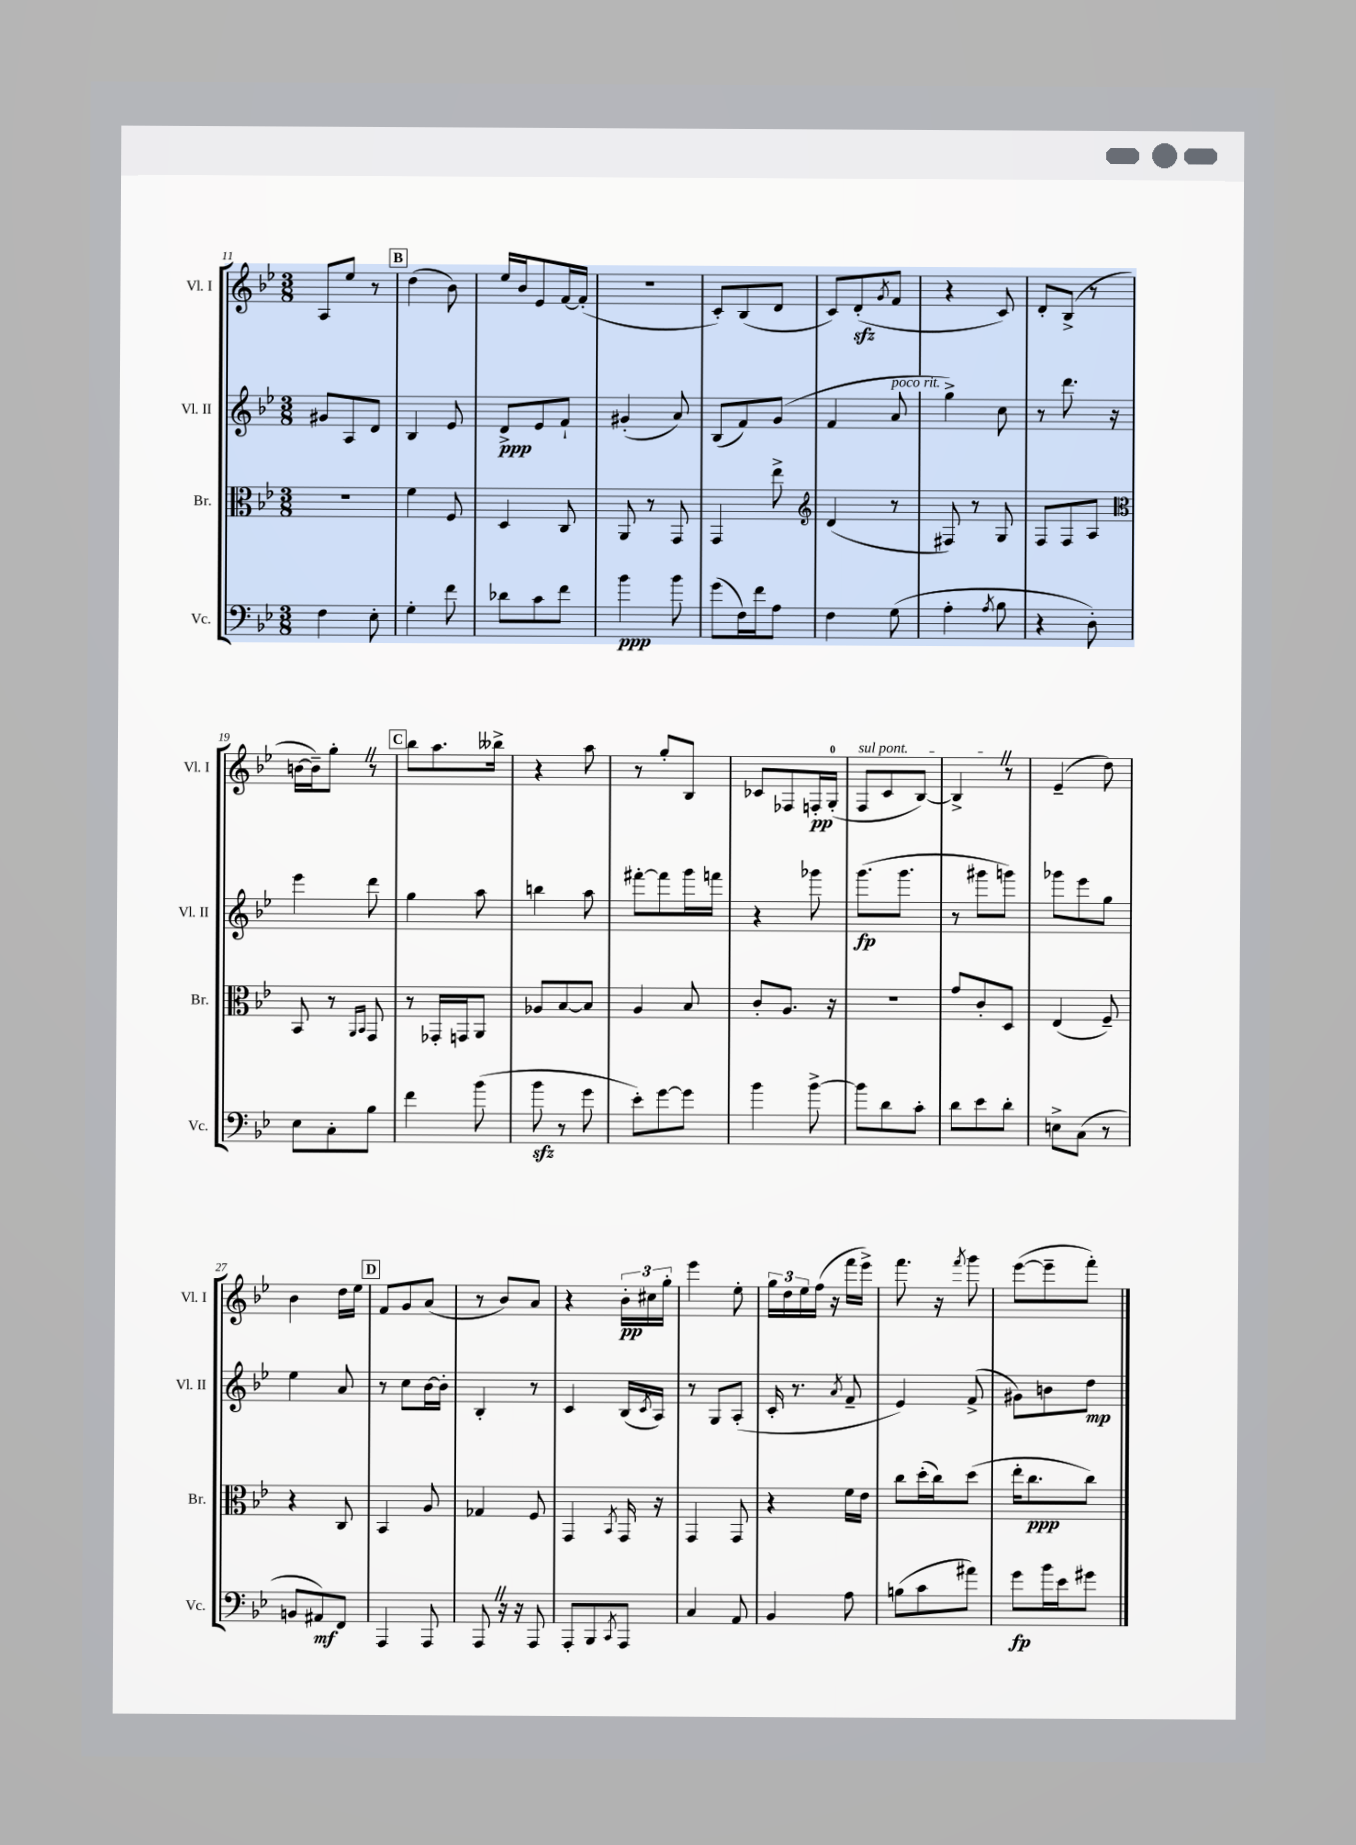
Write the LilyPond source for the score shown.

<<
\new StaffGroup <<
\new Staff = "s0" \with { instrumentName = "Vl. I" shortInstrumentName = "Vl. I" } {
    \clef treble \key bes \major \numericTimeSignature \time 3/8
    a8 ees''8 r8 |
    \mark \markup { \box "B" } d''4( bes'8) |
    ees''16 bes'16 ees'8 f'16~ f'16-.( |
    R4. |
    c'8-.) bes8( d'8 |
    c'8) d'8-.\sfz( \acciaccatura { g'8 } f'8 |
    r4 c'8) |
    d'8-. bes8->( r8 |
    b'16~ b'16--) g''8-. \once \override BreathingSign.text = \markup { \musicglyph "scripts.caesura.straight" } \breathe r8 |
    \mark \markup { \box "C" } bes''8 a''8. beses''16-> |
    r4 a''8 |
    r8 g''8-. bes8 |
    ces'8 fes8 f16-.\pp g16-0-.( |
    \once \override TextSpanner.bound-details.left.text = \markup { \italic "sul pont." } f8\startTextSpan c'8 bes8~) |
    bes4->\stopTextSpan \once \override BreathingSign.text = \markup { \musicglyph "scripts.caesura.straight" } \breathe r8 |
    ees'4--( d''8) |
    bes'4 d''16 ees''16 |
    \mark \markup { \box "D" } f'8 g'8 a'8( |
    r8 bes'8) a'8 |
    r4 \tuplet 3/2 { bes'16-.\pp cis''16 g''16-. } |
    ees'''4 ees''8-. |
    \tuplet 3/2 { g''16 d''16 ees''16 } f''16( r16 f'''16 ees'''16->) |
    f'''8. r16 \acciaccatura { f'''8 } g'''8 |
    ees'''8~( ees'''8-- f'''8-.) \bar "|." |
}
\new Staff = "s1" \with { instrumentName = "Vl. II" shortInstrumentName = "Vl. II" } {
    \clef treble \key bes \major \numericTimeSignature \time 3/8
    gis'8 a8 d'8 |
    \mark \markup { \box "B" } bes4 ees'8 |
    d'8->\ppp ees'8 f'8-! |
    gis'4-.( a'8) |
    bes8( f'8) g'8( |
    f'4 a'8^\markup { \italic "poco rit." } |
    g''4->) c''8 |
    r8 d'''8. r16 |
    ees'''4 d'''8 |
    \mark \markup { \box "C" } g''4 a''8 |
    b''4 a''8 |
    fis'''8~-. fis'''8 g'''16 f'''16 |
    r4 ges'''8 |
    g'''8.\fp( g'''8. |
    r8 gis'''8 g'''8) |
    ges'''8 ees'''8 g''8 |
    ees''4 a'8 |
    \mark \markup { \box "D" } r8 c''8 bes'16~ bes'16-. |
    bes4-. r8 |
    c'4 bes16( \acciaccatura { c'8 } a16) |
    r8 g8 a8-.( |
    c'16-. r8. \acciaccatura { a'8 } f'8-- |
    ees'4) f'8->( |
    gis'8) b'8 d''8\mp \bar "|." |
}
\new Staff = "s2" \with { instrumentName = "Br." shortInstrumentName = "Br." } {
    \clef alto \key bes \major \numericTimeSignature \time 3/8
    R4. |
    \mark \markup { \box "B" } f'4 f8 |
    d4 c8 |
    a,8 r8 g,8 |
    g,4 ees''8-> |
    \clef treble d'4( r8 |
    fis8) r8 g8 |
    f8 f8 a8 |
    \clef alto bes,8 r8 \grace { a,16 bes,16 } g,8 |
    \mark \markup { \box "C" } r8 ges,16-. g,16 a,8 |
    aes8 bes8~ bes8 |
    a4 bes8 |
    c'8-. a8. r16 |
    R4. |
    g'8 c'8-. d8 |
    ees4( f8--) |
    r4 c8 |
    \mark \markup { \box "D" } bes,4 a8 |
    ges4 f8 |
    g,4 \acciaccatura { bes,8 } g,16 r16 |
    g,4 g,8 |
    r4 f'16 ees'16 |
    c''8 d''16-.( c''16) d''8( |
    ees''16-. c''8.\ppp c''8) \bar "|." |
}
\new Staff = "s3" \with { instrumentName = "Vc." shortInstrumentName = "Vc." } {
    \clef bass \key bes \major \numericTimeSignature \time 3/8
    f4 ees8-. |
    \mark \markup { \box "B" } g4-. f'8 |
    des'8 c'8 f'8 |
    bes'4\ppp bes'8 |
    g'8( f16) f'16 a8 |
    f4 g8( |
    a4-. \acciaccatura { a8 } bes8 |
    r4 d8-.) |
    ees8 c8-. bes8 |
    \mark \markup { \box "C" } f'4 bes'8( |
    bes'8\sfz r8 g'8 |
    ees'8-.) g'8~ g'8 |
    bes'4 bes'8~-> |
    bes'8 d'8 c'8-. |
    d'8 ees'8 d'8-. |
    e8-> c8( r8 |
    b,8 ais,8\mf) f,8 |
    \mark \markup { \box "D" } a,,4 a,,8 |
    a,,8 \once \override BreathingSign.text = \markup { \musicglyph "scripts.caesura.straight" } \breathe r16 r16 a,,8 |
    a,,8-. bes,,8 \acciaccatura { c,8 } a,,8 |
    c4 a,8 |
    bes,4 a8 |
    b8( c'8 ais'8) |
    g'8\fp bes'16 ees'16 gis'8 \bar "|." |
}
>>
>>
\layout { \context { \Score currentBarNumber = #11 } }
